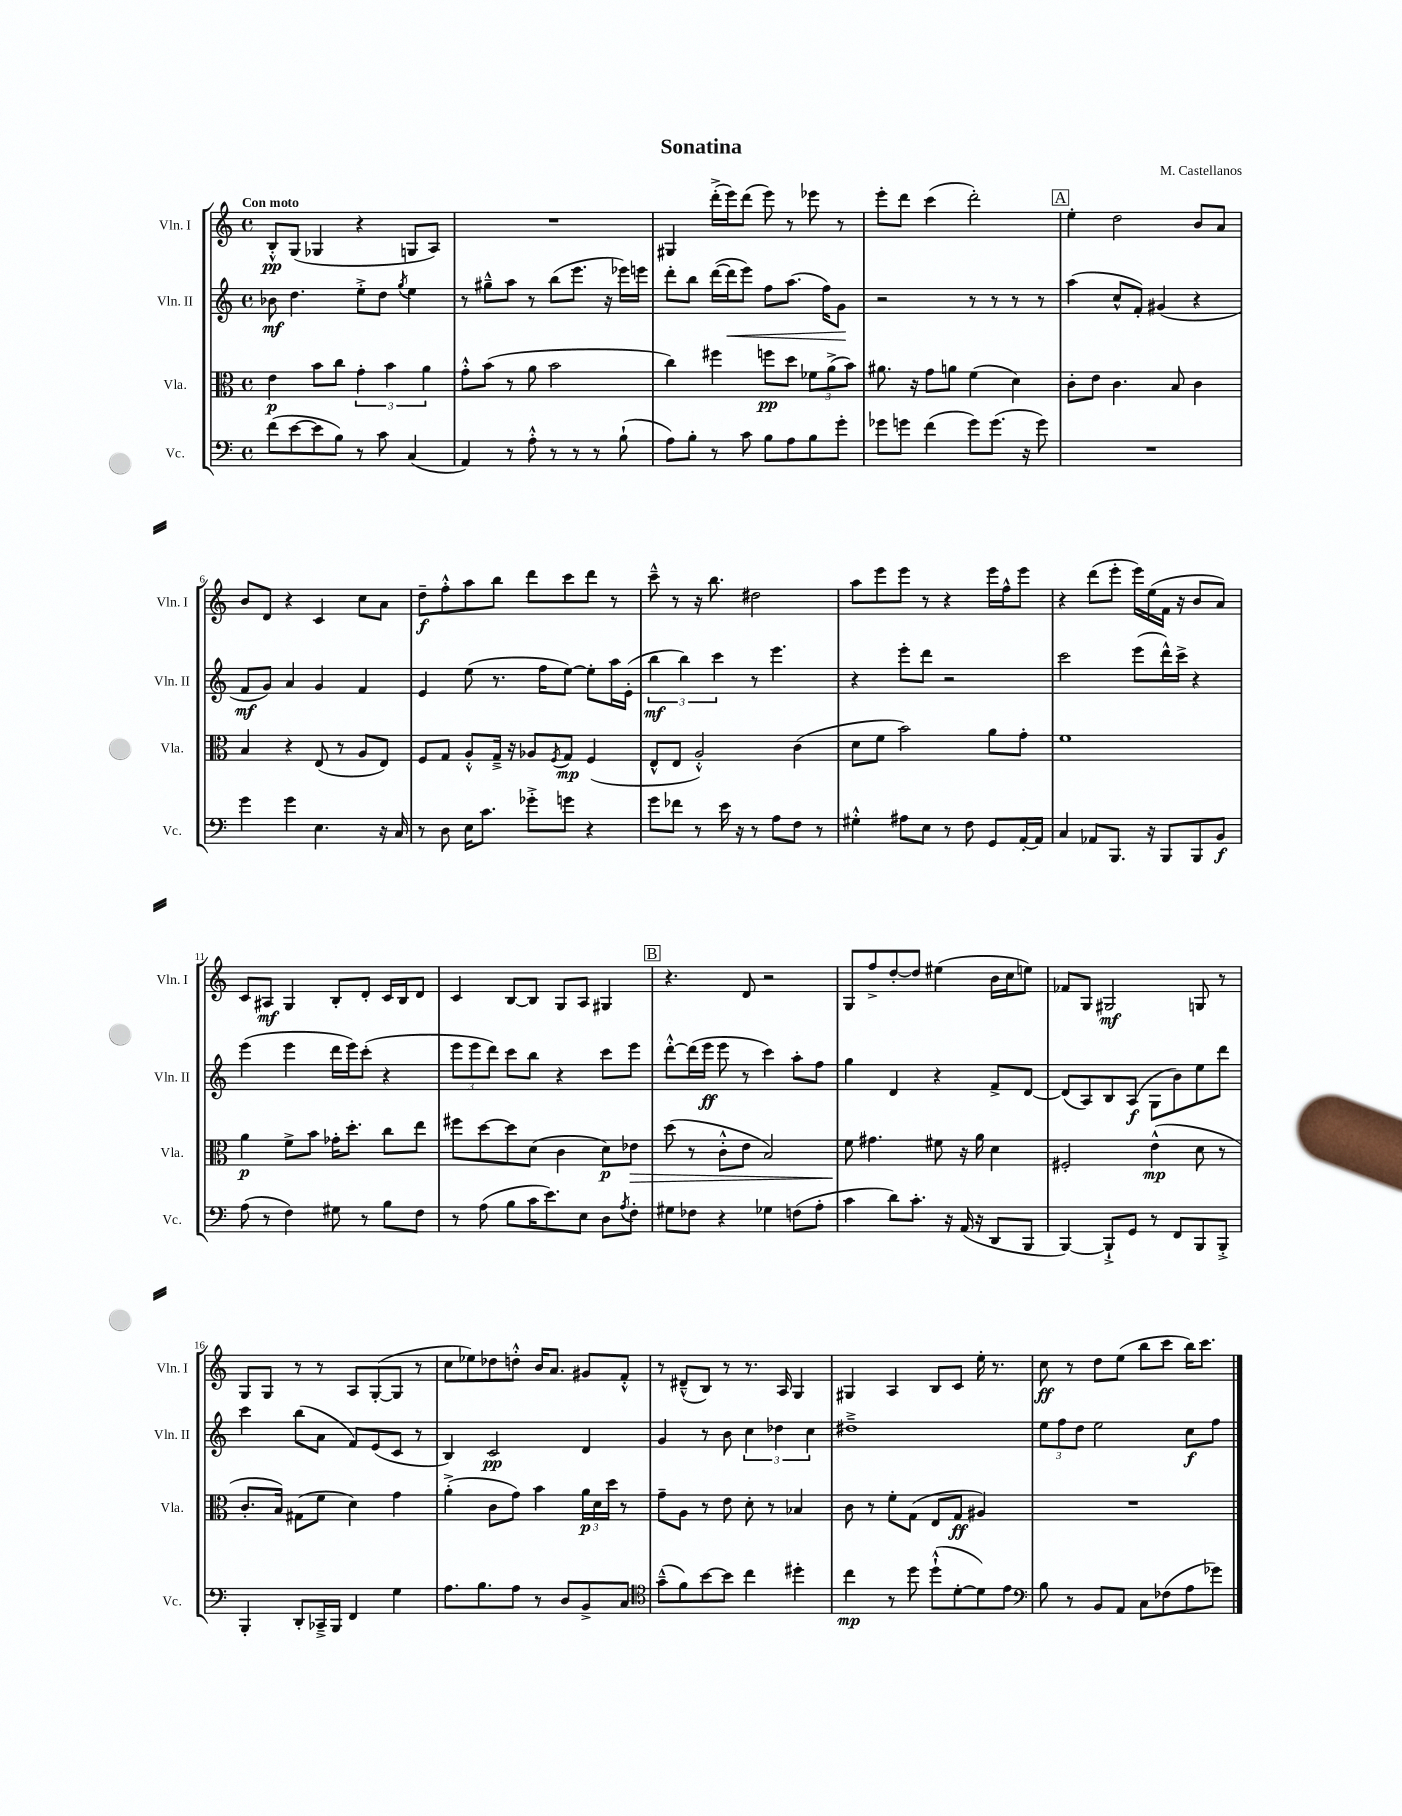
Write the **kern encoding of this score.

**kern	**dynam	**kern	**dynam	**kern	**dynam	**kern	**dynam
*part4	*part4	*part3	*part3	*part2	*part2	*part1	*part1
*staff4	*staff4	*staff3	*staff3	*staff2	*staff2	*staff1	*staff1
*I"Vc.	*	*I"Vla.	*	*I"Vln. II	*	*I"Vln. I	*
*I'Vc.	*	*I'Vla.	*	*I'Vln. II	*	*I'Vln. I	*
*clefF4	*	*clefC3	*	*clefG2	*	*clefG2	*
*k[]	*	*k[]	*	*k[]	*	*k[]	*
*M4/4	*	*M4/4	*	*M4/4	*	*M4/4	*
*met(c)	*	*met(c)	*	*met(c)	*	*met(c)	*
=1	=1	=1	=1	=1	=1	=1	=1
!	!	!	!	!	!	!LO:TX:a:B:t=Con moto	!
(8f\L	.	4e\	p	8b-X\	mf	8B'^^/L	pp
[8e\	.	.	.	4.dd\	.	(8G/J	.
8e\]	.	8b\L	.	.	.	4G-X/	.
8B\J)	.	8cc\J	.	.	.	.	.
8r	.	6g'\	.	8ee'^\L	.	4r	.
8c\	.	.	.	8dd\J	.	.	.
.	.	6b\	.	.	.	.	.
.	.	.	.	8qgg/	.	.	.
(4C/	.	.	.	4ee\	.	8Gn/L	.
.	.	6a\	.	.	.	.	.
.	.	.	.	.	.	8A/J)	.
=2	=2	=2	=2	=2	=2	=2	=2
4AA/)	.	8g'^^\L	.	8r	.	1r	.
.	.	(8b\J	.	8gg#X~^^\L	.	.	.
8r	.	8r	.	8aa\J	.	.	.
8A'^^\	.	8a\	.	8r	.	.	.
8r	.	2b\	.	(8bb\L	.	.	.
8r	.	.	.	8.eee\J	.	.	.
8r	.	.	.	.	.	.	.
.	.	.	.	16r	.	.	.
(8B`\	.	.	.	16eee-X\LL)	.	.	.
.	.	.	.	16eeen\JJ	.	.	.
=3	=3	=3	=3	=3	=3	=3	=3
8A\L)	.	4cc\)	.	8ddd'\L	.	4G#X/	.
8B'\J	.	.	.	8bb\J	.	.	.
8r	.	4ff#X\	.	([16ddd\LL	.	(16ddd'^\LL	.
!	!	!	!	!	!LO:HP:b	!	!
.	.	.	.	16ddd\J]	<	16eee\J)	.
8c\	.	.	.	8eee\J)	.	(8ddd\J	.
8B\L	.	8ffn\L	pp	8ff\L	.	8eee\)	.
8A\	.	8dd\J	.	(8.aa\J	.	8r	.
8B\	.	12f-X\L	.	.	.	8eee-X\	.
.	.	.	.	16ff\KL)	.	.	.
.	.	(12a^\	.	.	.	.	.
8g'\J	.	.	.	8g\J	.	8r	.
.	.	12b\J)	.	.	.	.	.
.	.	.	.	.	[	.	.
=4	=4	=4	=4	=4	=4	=4	=4
8g-X\L	.	8.a#X\	.	2r	.	8eee'\L	.
8gn\J	.	.	.	.	.	8ddd\J	.
.	.	16r	.	.	.	.	.
(4f\	.	8g\L	.	.	.	(4ccc\	.
.	.	8an\J	.	.	.	.	.
8g\L)	.	(4f\	.	8r	.	2ddd'\)	.
(8.g\J	.	.	.	8r	.	.	.
.	.	4d\)	.	8r	.	.	.
16r	.	.	.	.	.	.	.
8g\)	.	.	.	8r	.	.	.
!!LO:REH:place=s1:t=A
=5	=5	=5	=5	=5	=5	=5	=5
1r	.	8c'\L	.	(4aa\	.	4ee'\	.
.	.	8e\J	.	.	.	.	.
.	.	4.c\	.	8cc^^/L	.	2dd\	.
.	.	.	.	8f'/J)	.	.	.
.	.	.	.	(4g#X/	.	.	.
.	.	8B/	.	.	.	.	.
.	.	4c\	.	4r	.	8b/L	.
.	.	.	.	.	.	8a/J	.
!!LO:LB:g=z
=6	=6	=6	=6	=6	=6	=6	=6
4g\	.	4B/	.	8f/L	mf	8b/L	.
.	.	.	.	8g/J)	.	8d/J	.
4g\	.	4r	.	4a/	.	4r	.
4.E\	.	(8E/	.	4g/	.	4c/	.
.	.	8r	.	.	.	.	.
.	.	8A/L	.	4f/	.	8cc\L	.
16r	.	8E/J)	.	.	.	8a\J	.
16C/	.	.	.	.	.	.	.
=7	=7	=7	=7	=7	=7	=7	=7
8r	.	8F/L	.	4e/	.	8dd~\L	f
8D\	.	8G/J	.	.	.	8ff'^^\	.
16E\KL	.	8A'^^/L	.	(8ee\	.	8aa\	.
8.c\J	.	.	.	.	.	.	.
.	.	16G~^/Jk	.	8.r	.	8bb\J	.
.	.	16r	.	.	.	.	.
8g-X'^\L	.	8A-X/L	.	.	.	8ddd\L	.
.	.	.	.	16ff\KL	.	.	.
.	.	8qF/	.	.	.	.	.
8gn\J	.	8G/J	mp	[8ee\J)	.	8ccc\	.
4r	.	(4F/	.	8ee'\L]	.	8ddd\J	.
.	.	.	.	16aa\L	.	8r	.
.	.	.	.	(16e'\JJ	.	.	.
=8	=8	=8	=8	=8	=8	=8	=8
8g\L	.	8E^^/L	.	6bb\	mf	8ccc~^^\	.
8f-X\J	.	8E/J	.	.	.	8r	.
.	.	.	.	6bb\)	.	.	.
8r	.	2A'^^/)	.	.	.	16r	.
.	.	.	.	.	.	8.bb\	.
.	.	.	.	6ccc\	.	.	.
16e\	.	.	.	.	.	.	.
16r	.	.	.	.	.	.	.
8r	.	.	.	8r	.	2dd#X\	.
8A\L	.	.	.	4.eee\	.	.	.
8F\J	.	(4c\	.	.	.	.	.
8r	.	.	.	.	.	.	.
=9	=9	=9	=9	=9	=9	=9	=9
4G#X'^^\	.	8d\L	.	4r	.	8aa\L	.
.	.	8f\J	.	.	.	8eee\	.
8A#X\L	.	2b\)	.	8eee'\L	.	8eee\J	.
8E\J	.	.	.	8ddd\J	.	8r	.
8r	.	.	.	2r	.	4r	.
8F\	.	.	.	.	.	.	.
8GG/L	.	8a\L	.	.	.	16eee\LL	.
.	.	.	.	.	.	16ff^^\J	.
[16AA'/L	.	8g'\J	.	.	.	8eee\J	.
16AA/JJ]	.	.	.	.	.	.	.
=10	=10	=10	=10	=10	=10	=10	=10
4C/	.	1f	.	2ccc\	.	4r	.
8AA-X/L	.	.	.	.	.	(8ddd\L	.
8.BBB/J	.	.	.	.	.	8eee'\J	.
.	.	.	.	(8eee\L	.	16eee\LL)	.
16r	.	.	.	.	.	(16ee\	.
8BBB/L	.	.	.	16ddd^^\L)	.	16f\JJ	.
.	.	.	.	16ccc^\JJ	.	16r	.
8BBB/	.	.	.	4r	.	8b/L	.
8BB/J	f	.	.	.	.	8a/J)	.
!!LO:LB:g=z
=11	=11	=11	=11	=11	=11	=11	=11
(8A\	.	4a\	p	(4eee\	.	8c/L	.
8r	.	.	.	.	.	8A#X/J	mf
4F\)	.	8f^\L	.	4eee\	.	4G/	.
.	.	8b\J	.	.	.	.	.
8G#X\	.	16g-X'\KL	.	16ddd\LL	.	8B'/L	.
.	.	8.dd'\J	.	16eee\J)	.	.	.
8r	.	.	.	(8ccc'\J	.	8d'/J	.
8B\L	.	8cc\L	.	4r	.	16c/LL	.
.	.	.	.	.	.	16B/J	.
8F\J	.	8ee\J	.	.	.	8d/J	.
=12	=12	=12	=12	=12	=12	=12	=12
8r	.	8ff#X\L	.	12eee\L	.	4c/	.
.	.	.	.	12eee\	.	.	.
(8A\	.	[8dd\	.	.	.	.	.
.	.	.	.	12ddd\J)	.	.	.
8B\L	.	8dd\]	.	8ccc\L	.	[8B/L	.
16c\K	.	(8d\J	.	8bb\J	.	8B/J]	.
8.e\)	.	.	.	.	.	.	.
.	.	4c\	.	4r	.	8G/L	.
8E\J	.	.	.	.	.	8A/J	.
8D\L	.	8d\L)	p	8ccc\L	.	4G#X/	.
8qA/	.	.	.	.	.	.	.
!	!	!	!LO:HP:b	!	!	!	!
8F'\J	.	8e-X\J	>	8eee\J	.	.	.
!!LO:REH:place=s1:t=B
=13	=13	=13	=13	=13	=13	=13	=13
8G#X\L	.	(8dd\	.	[8ddd'^^\L	.	4.r	.
8F-X\J	.	8r	.	(16ddd\L]	.	.	.
.	.	.	.	16eee\JJ	ff	.	.
4r	.	8c'^^\L	.	8eee\	.	.	.
.	.	8e\J	.	8r	.	8d/	.
4G-X\	.	2B/)	.	4ccc\)	.	2r	.
(8Fn\L	.	.	.	8aa'\L	.	.	.
8A'\J	.	.	.	8ff\J	.	.	.
=14	=14	=14	=14	=14	=14	=14	=14
4c\	.	8f\	.	4gg\	.	8G/L	.
.	.	4.g#X\	]	.	.	8ff^/	.
8d\L)	.	.	.	4d/	.	[8dd'/	.
8.c'\J	.	.	.	.	.	8dd/J]	.
.	.	8f#X\	.	4r	.	(4ee#X\	.
16r	.	.	.	.	.	.	.
(16AA/	.	16r	.	.	.	.	.
16r	.	16a\	.	.	.	.	.
8DD/L	.	4d\	.	8f^/L	.	16b\LL	.
.	.	.	.	.	.	16cc\J	.
8BBB/J	.	.	.	[8d/J	.	8een\J)	.
=15	=15	=15	=15	=15	=15	=15	=15
[4BBB/)	.	2F#X'/	.	(8d/L]	.	8f-X/L	.
.	.	.	.	8A/)	.	8G/J	.
8BBB`^/L]	.	.	.	8B/	.	2G#X/	mf
8GG/J	.	.	.	(8A/J	f	.	.
8r	.	(4e^^\	mp	8G\L	.	.	.
8FF/L	.	.	.	8b\)	.	.	.
8BBB/	.	8d\	.	8ee\	.	8Gn/	.
8BBB'^/J	.	8r	.	8ddd\J	.	8r	.
!!LO:LB:g=z
=16	=16	=16	=16	=16	=16	=16	=16
4BBB'/	.	8.c'/L	.	4ccc\	.	8G/L	.
.	.	.	.	.	.	8G/J	.
.	.	16B/Jk)	.	.	.	.	.
8DD'/L	.	(8G#X\L	.	(8bb\L	.	8r	.
16CC-X~^/L	.	8f\J	.	8a\J	.	8r	.
16BBB/JJ	.	.	.	.	.	.	.
4FF/	.	4d\)	.	8f/L)	.	8A/L	.
.	.	.	.	(8e/	.	([8G'/	.
4G\	.	4g\	.	8c/J	.	8G/J]	.
.	.	.	.	8r	.	8r	.
=17	=17	=17	=17	=17	=17	=17	=17
8.A\L	.	(4a'^\	.	4B/)	.	8cc\L	.
.	.	.	.	.	.	8ee-X\)	.
8.B\	.	.	.	.	.	.	.
.	.	8c\L	.	2c/	pp	8dd-X\	.
8A\J	.	8g\J)	.	.	.	8ddn'^^\J	.
8r	.	4b\	.	.	.	16b/KL	.
.	.	.	.	.	.	8.a/J	.
8D/L	.	.	.	.	.	.	.
8BB^/	.	24a\LL	p	4d/	.	8g#X/L	.
.	.	24d\	.	.	.	.	.
.	.	24dd\JJ	.	.	.	.	.
8C/J	.	8r	.	.	.	8f'^^/J	.
=18	=18	=18	=18	=18	=18	=18	=18
*clefC4	*	*	*	*	*	*	*
(8g~^^\L	.	8g~\L	.	4g/	.	8r	.
8f\)	.	8A\J	.	.	.	(8d#X~^^/L	.
[8b\	.	8r	.	8r	.	8B/J)	.
8b\J]	.	8e\	.	8b\	.	8r	.
4cc\	.	8d'\	.	6cc\	.	8.r	.
.	.	8r	.	.	.	.	.
.	.	.	.	6dd-X\	.	.	.
.	.	.	.	.	.	16A/	.
4dd#X'\	.	4B-X/	.	.	.	4G/	.
.	.	.	.	6cc\	.	.	.
=19	=19	=19	=19	=19	=19	=19	=19
4cc\	mp	8c\	.	1dd#X~^	.	4G#X/	.
.	.	8r	.	.	.	.	.
8r	.	8f'\L	.	.	.	4A/	.
8dd\	.	(8G\J	.	.	.	.	.
(8dd`^^\L	.	8E/L	.	.	.	8B/L	.
[8d'\	.	8G/J	ff	.	.	8c/J	.
8d\])	.	4A#X/)	.	.	.	16ee'\	.
.	.	.	.	.	.	8.r	.
8e\J	.	.	.	.	.	.	.
=20	=20	=20	=20	=20	=20	=20	=20
*clefF4	*	*	*	*	*	*	*
8B\	.	1r	.	12ee\L	.	8cc\	ff
.	.	.	.	12ff\	.	.	.
8r	.	.	.	.	.	8r	.
.	.	.	.	12dd\J	.	.	.
8BB/L	.	.	.	2ee\	.	8dd\L	.
8AA/J	.	.	.	.	.	(8ee\J	.
8C\L	.	.	.	.	.	8bb\L	.
(8F-X\	.	.	.	.	.	8ccc\J	.
8A\	.	.	.	8cc\L	f	16bb\KL)	.
.	.	.	.	.	.	8.ccc\J	.
8g-X\J)	.	.	.	8ff\J	.	.	.
==	==	==	==	==	==	==	==
*-	*-	*-	*-	*-	*-	*-	*-
